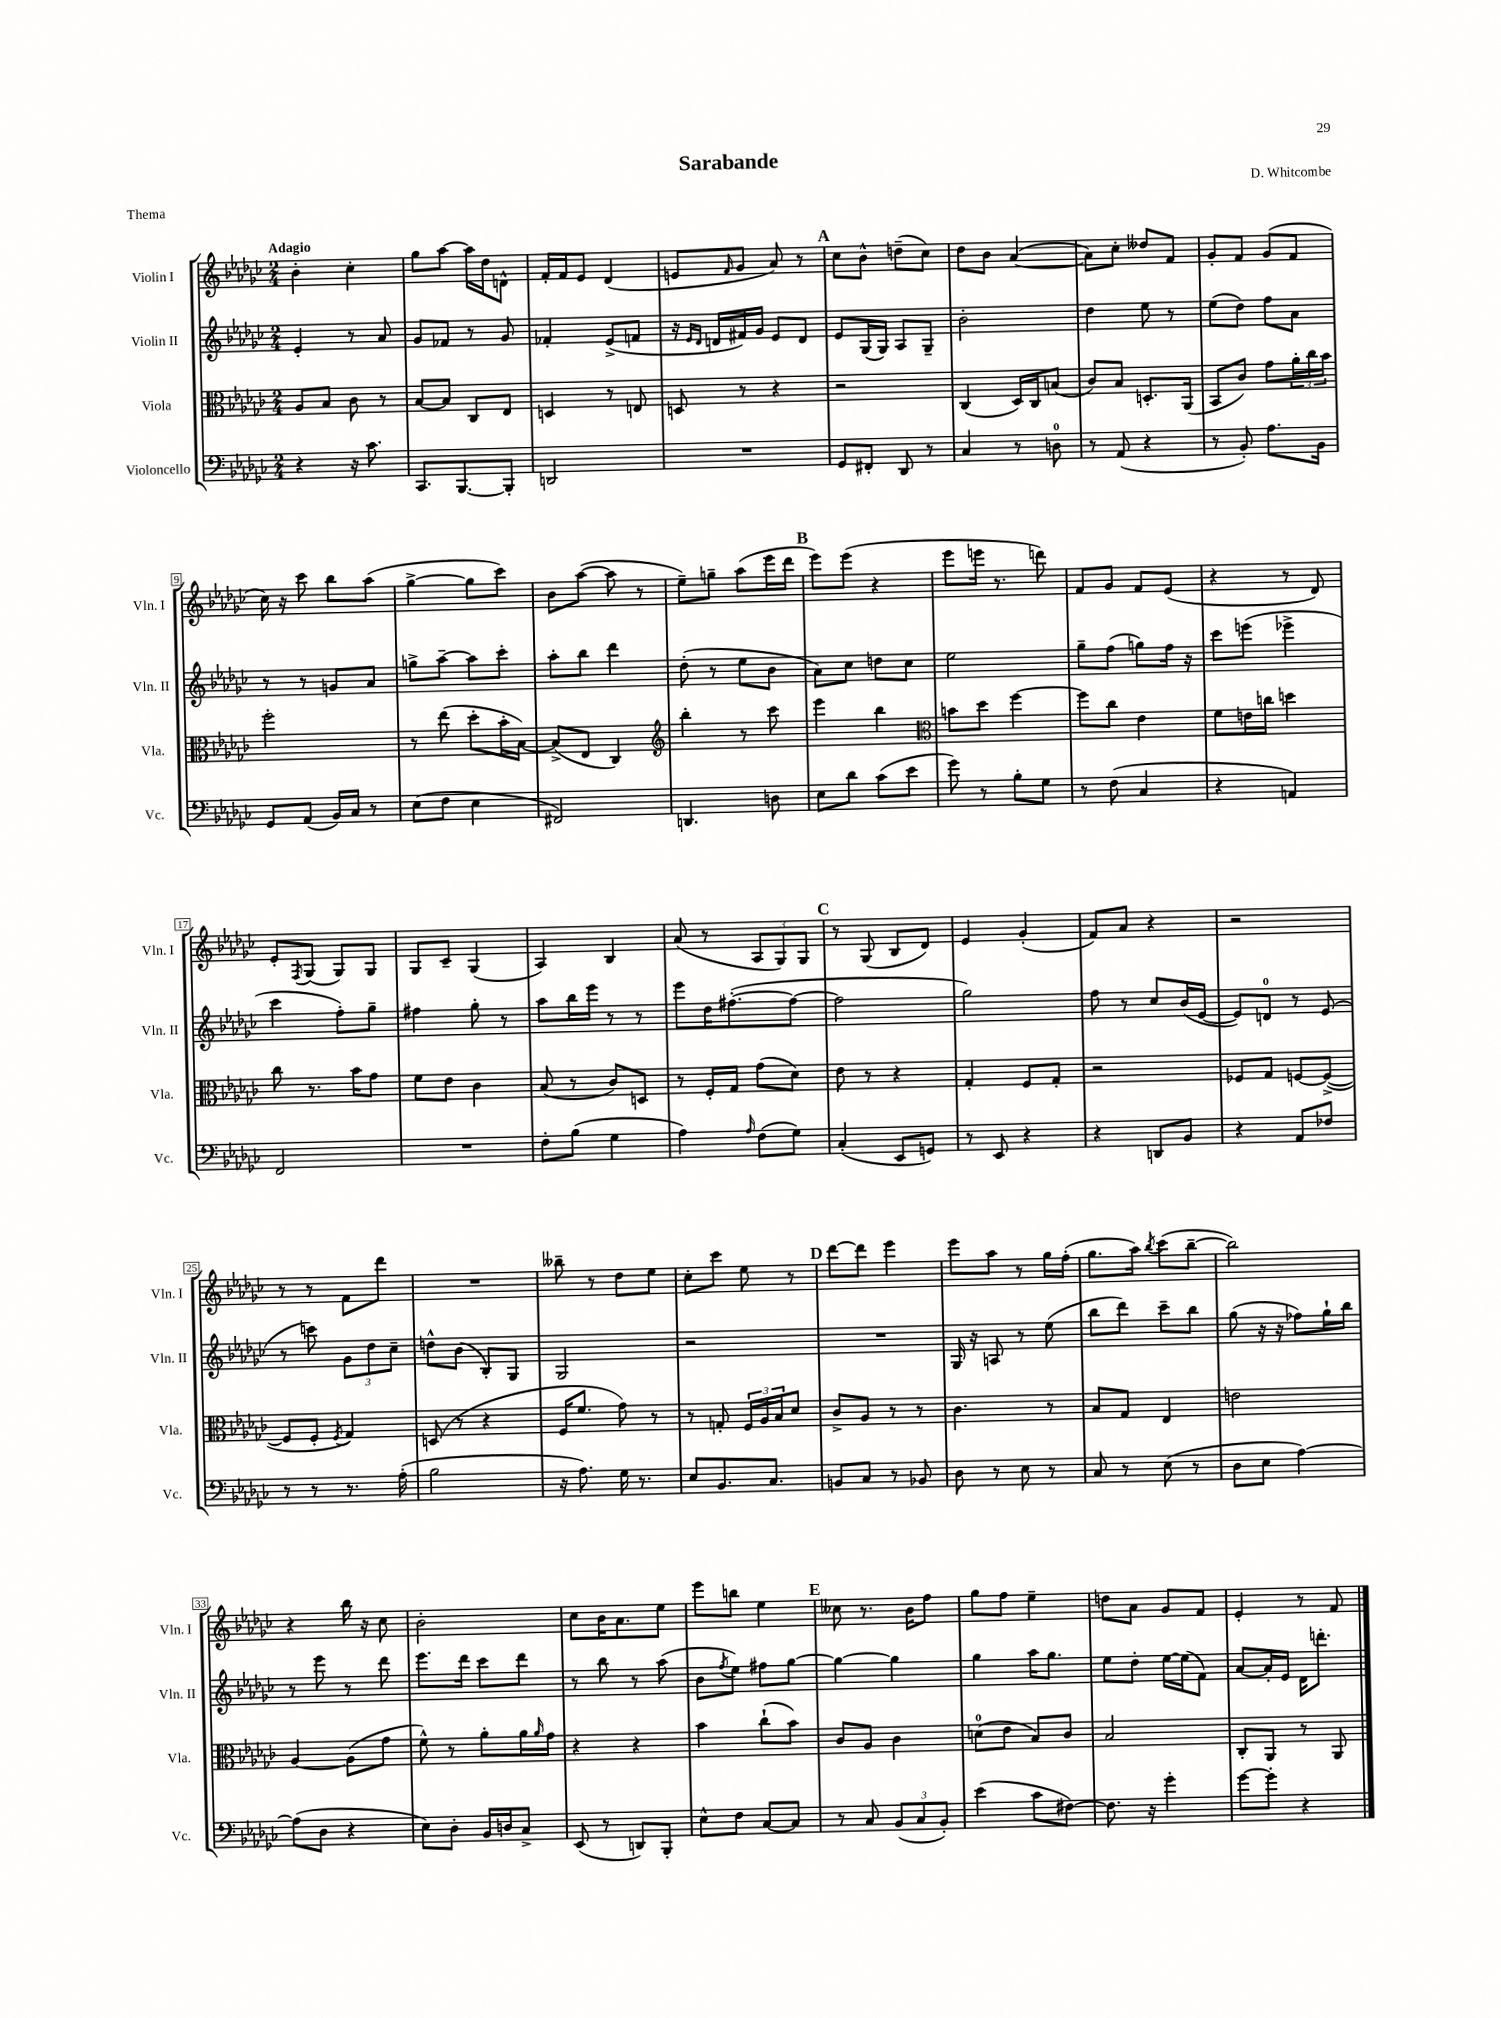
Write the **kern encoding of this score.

**kern	**kern	**kern	**kern
*staff4	*staff3	*staff2	*staff1
*clefF4	*clefC3	*clefG2	*clefG2
*k[b-e-a-d-g-c-]	*k[b-e-a-d-g-c-]	*k[b-e-a-d-g-c-]	*k[b-e-a-d-g-c-]
*M2/4	*M2/4	*M2/4	*M2/4
4r	8A-/L	4e-'/	4b-'\
.	8B-/J	.	.
16r	8c-\	8r	4cc-'\
8.c-\	.	.	.
.	8r	8a-/	.
=	=	=	=
8.CC-/L	[8B-/L	8g-/L	8gg-\L
.	8B-/]J	8f-/J	[8aa-\J
[8.BBB-/	.	.	.
.	8C-/L	8r	16aa-\]LL
.	.	.	16dd-\J
8BBB-'/]J	8E-/J	8g-/	8d^^\J
=	=	=	=
2DD/	4D/	4f-'/	16f'/LL
.	.	.	16f/J
.	.	.	8e-/J
.	8r	(8e-^/L	(4d-/
.	8E/	8f/J	.
=	=	=	=
2r	8D/	16r	8e/L
.	.	16qqe-/LL	.
.	.	16qqd-/JJ	.
.	.	16d/LL	.
.	.	.	16qqf/
.	8r	16f#/)	8g-/J
.	.	16g-/JJ	.
.	4r	8e-/L	8a-/)
.	.	8d/J	8r
=	=	=	=
8GG-/L	2r	8e-/L	8cc-\L
8FF#'/J	.	(16G-/L	8b-^^\J
.	.	16G-/JJ)	.
8DD-/	.	8A-/L	(8dd~\L
8r	.	8G-~/J	8cc-\J)
=	=	=	=
4C-/	(4C-/	2b-'\	8dd-\L
.	.	.	8b-\J
8r	16D-/LL)	.	([4a-/
.	16C-/J	.	.
8D\	(8B/J	.	.
=	=	=	=
8r	8c-/L)	4dd-\	8a-\]L)
(8AA-/	8B-/J	.	8cc-'\J
4r	8.D'/L	8ee-\	8dd--/L
.	.	8r	8f/J
.	(16AA-/Jk	.	.
=	=	=	=
8r	8BB-/L	(8ee-\L	8g-'/L
8BB-'/)	8c-/J)	8dd-\J)	8f/J
8.A-\L	8g-\L	8ff\L	(8g-/L
.	24a-'\L	8a-\J	8f/J
.	24cc-\	.	.
16BB-\Jk	.	.	.
.	24b-\JJ	.	.
=	=	=	=
8GG-/L	2ff'\	8r	16cc-\)
.	.	.	16r
(8AA-/J	.	8r	8ccc-\
16BB-/LL)	.	8g/L	8bb-\L
16C-/JJ	.	.	.
8r	.	8a-/J	(8aa-\J
=	=	=	=
(8E-\L	8r	8gg^\L	[4gg-^\
8F\J	(8ee-\	[8aa-~\J	.
4E-\	8dd-'\L	8aa-\]L	8gg-\]L
.	16b-'\L	8ccc-'\J	8ccc-\J)
.	[16B-\JJ)	.	.
=	=	=	=
2FF#/)	(8B-^/]L	8aa-'\L	8b-\L
.	8E-/J	8bb-\J	([8aa-\J
.	4C-/)	4ddd-\	8aa-\]
.	.	.	8r
=	=	=	=
*	*clefG2	*	*
4.DD/	4bb-'\	(8dd-'\	8ee-~\L)
.	.	8r	8gg~\J
.	8r	8ee-\L	(8aa-\L
8D\	8ccc-\	8b-\J	16eee-\L
.	.	.	16ddd-\JJ
=	=	=	=
8E-\L	4eee-\	8a-\L)	8eee-\L)
8d-\J	.	8cc-\J	(8eee-\J
(8c-\L	4bb-\	8dd\L	4r
8e-\J	.	8cc-\J	.
=	=	=	=
*	*clefC3	*	*
8g-\)	8b\L	2ee-\	8eee-\L
8r	8dd-\J	.	16eee\Jk
.	.	.	8.r
8B-'\L	[4ff\	.	.
8G-\J	.	.	8ddd\)
=	=	=	=
8r	8ff\]L	8gg-~\L	8f/L
(8F\	8cc-\J	(8ff\J	8g-/J
4C-/	4e-\	8gg\L)	8f/L
.	.	16ff\Jk	(8e-/J
.	.	16r	.
=	=	=	=
4r	8f\L	8ccc-\L	4r
.	16e\L	(8eee\J	.
.	16cc\JJ	.	.
4AA/)	4dd\	4eee-^\	8r
.	.	.	8d-/)
=	=	=	=
2FF/	8cc-\	4ccc-\	8e-'/L
.	.	.	8qF/
.	8.r	.	(8G-/J
.	.	8ff'\L)	8G-/L)
.	16b-\LK	.	.
.	8g-\J	8gg-~\J	8G-/J
=	=	=	=
2r	8f\L	4ff#\	8G-/L
.	8e-\J	.	8c-~/J
.	4c-\	8gg-'\	(4G-/
.	.	8r	.
=	=	=	=
8F'\L	(8B-/	8aa-\L	4A-/)
(8B-\J	8r	16bb-\L	.
.	.	16eee-\JJ	.
4G-\	8c-/L)	8r	4B-/
.	8D/J	8r	.
=	=	=	=
4A-\)	8r	8eee-\L	(8a-/
.	16F'/LL	16dd-\K	8r
.	16G-/JJ	([8.ff#'\	.
16qqA-/	.	.	.
(8F\L	(8g-\L	.	12A-/L
.	.	.	12G-/)
8G-\J)	8d-\J)	8ff#\_J	.
.	.	.	12G-/J
=	=	=	=
(4C-'/	8e-\	2ff#\]	8r
.	8r	.	(8G-/
8EE-/L	4r	.	8B-/L
8GG/J)	.	.	8d-/J)
=	=	=	=
8r	4G-'/	2gg-\)	4e-/
8EE-/	.	.	.
4r	8F/L	.	(4g-'/
.	8G-'/J	.	.
=	=	=	=
4r	2r	8ff\	8f/L)
.	.	8r	8a-/J
8DD/L	.	8cc-/L	4r
8BB-/J	.	(16b-/L	.
.	.	[16e-/JJ	.
=	=	=	=
4r	8F-/L	8e-/]L)	2r
.	8G-/J	8d/J	.
8AA-/L	[8F/L	8r	.
8F-/J	(8F^/_J	(8e-/	.
=	=	=	=
8r	8F/]L	8r	8r
8r	8F'/J	8ccc\)	8r
.	8qF/	.	.
8.r	4G-/)	12g-\L	8f\L
.	.	12dd-\	.
.	.	.	8ddd-\J
.	.	12cc-~\J	.
(16A-'\	.	.	.
=	=	=	=
2B-\	(8D/	8dd^^\L	2r
.	8r	(8b-\J	.
.	4r	8B-'/L)	.
.	.	8G-/J	.
=	=	=	=
16r	16F/LK	2G-/	8bb--~\
8.A-\)	8.f/J	.	.
.	.	.	8r
16G-\	8g-\)	.	8dd-\L
8.r	.	.	.
.	8r	.	8ee-\J
=	=	=	=
8E-/L	8r	2r	8cc-'\L
8.BB-/	8G'/	.	8ccc-\J
.	24F/LL	.	8ee-\
.	24A-/	.	.
8.C-/J	.	.	.
.	24B-/J	.	.
.	8d-/J	.	8r
=	=	=	=
8BB/L	8c-^/L	2r	[8ddd-\L
8C-/J	8A-/J	.	8ddd-\]J
8r	8r	.	4eee-\
8BB-/	8r	.	.
=	=	=	=
8D-\	4.c-\	16G-/	8eee-\L
.	.	16r	.
8r	.	8A/	8aa-\J
8E-\	.	8r	8r
8r	8r	(8ee-\	16gg-\LL
.	.	.	(16ff'\JJ
=	=	=	=
8C-/	8B-/L	8bb-\L	8.gg-\L
8r	8G-/J	8ddd-\J)	.
.	.	.	16aa-\Jk)
.	.	.	8qbb-/
(8E-\	4E-/	8ccc-~\L	(8ccc-\L
8r	.	8bb-\J	[8bb-~\J
=	=	=	=
8D-\L	2e\	(8gg-\	2bb-\])
8E-\J	.	16r	.
.	.	16r	.
[4A-\)	.	8ff-\L)	.
.	.	16gg-`\L	.
.	.	16bb-\JJ	.
=	=	=	=
(8A-\]L	[4A-/	8r	4r
8D-\J	.	8eee-\	.
4r	(8A-\]L	8r	16bb-\
.	.	.	16r
.	8g-\J	8ddd-\	8cc-\
=	=	=	=
8E-\L)	8f^^\)	8.eee-\L	2b-'\
8D-'\J	8r	.	.
.	.	16ddd-\Jk	.
16BB-/LL	8a-'\L	8ccc-\L	.
16D/J	.	.	.
8C-^/J	16a-\L	8ddd-\J	.
.	16qqa-/	.	.
.	16g-\JJ	.	.
=	=	=	=
(8EE-/	4r	8r	8cc-\L
8r	.	8bb-\	16b-\K
.	.	.	8.a-\
8DD/L)	4r	8r	.
8BBB-'/J	.	(8aa-\	8ee-\J
=	=	=	=
8E-^^\L	4b-\	8b-\L	8eee-\L
.	.	8qff/	.
8F\J	.	8ee-\J)	8bb\J
[8C-/L	(8cc-`\L	8ff#\L	4ee-\
8C-/]J	8b-\J)	[8gg-\J	.
=	=	=	=
8r	8c-/L	4gg-\_	8cc--\
8C-/	8A-/J	.	8.r
(12BB-/L	4c-\	4gg-\]	.
.	.	.	16b-\LK
12C-/	.	.	.
.	.	.	8ff\J
12BB-'/J)	.	.	.
=	=	=	=
(4e-\	(8d\L	4gg-\	8gg-\L
.	8e-\J	.	8ff\J
8c-\L	8B-/L)	16aa-\LK	4ee-~\
.	.	8.gg-\J	.
[8F#\J)	8c-/J	.	.
=	=	=	=
8.F#\]	2B-/	8ee-\L	8dd\L
.	.	8dd-'\J	8a-\J
16r	.	.	.
4g-'\	.	[16ee-\LL	8g-/L
.	.	(16ee-\]J	.
.	.	8f\J)	8f/J
=	=	=	=
[8g-\L	8C-'/L	[8a-/L	4e-'/
8g-'\]J	8AA-/J	16a-'/]L	.
.	.	16e-/JJ	.
4r	8r	16d-\LK	8r
.	.	8.ddd'\J	.
.	8AA-/	.	8f/
==	==	==	==
*-	*-	*-	*-
